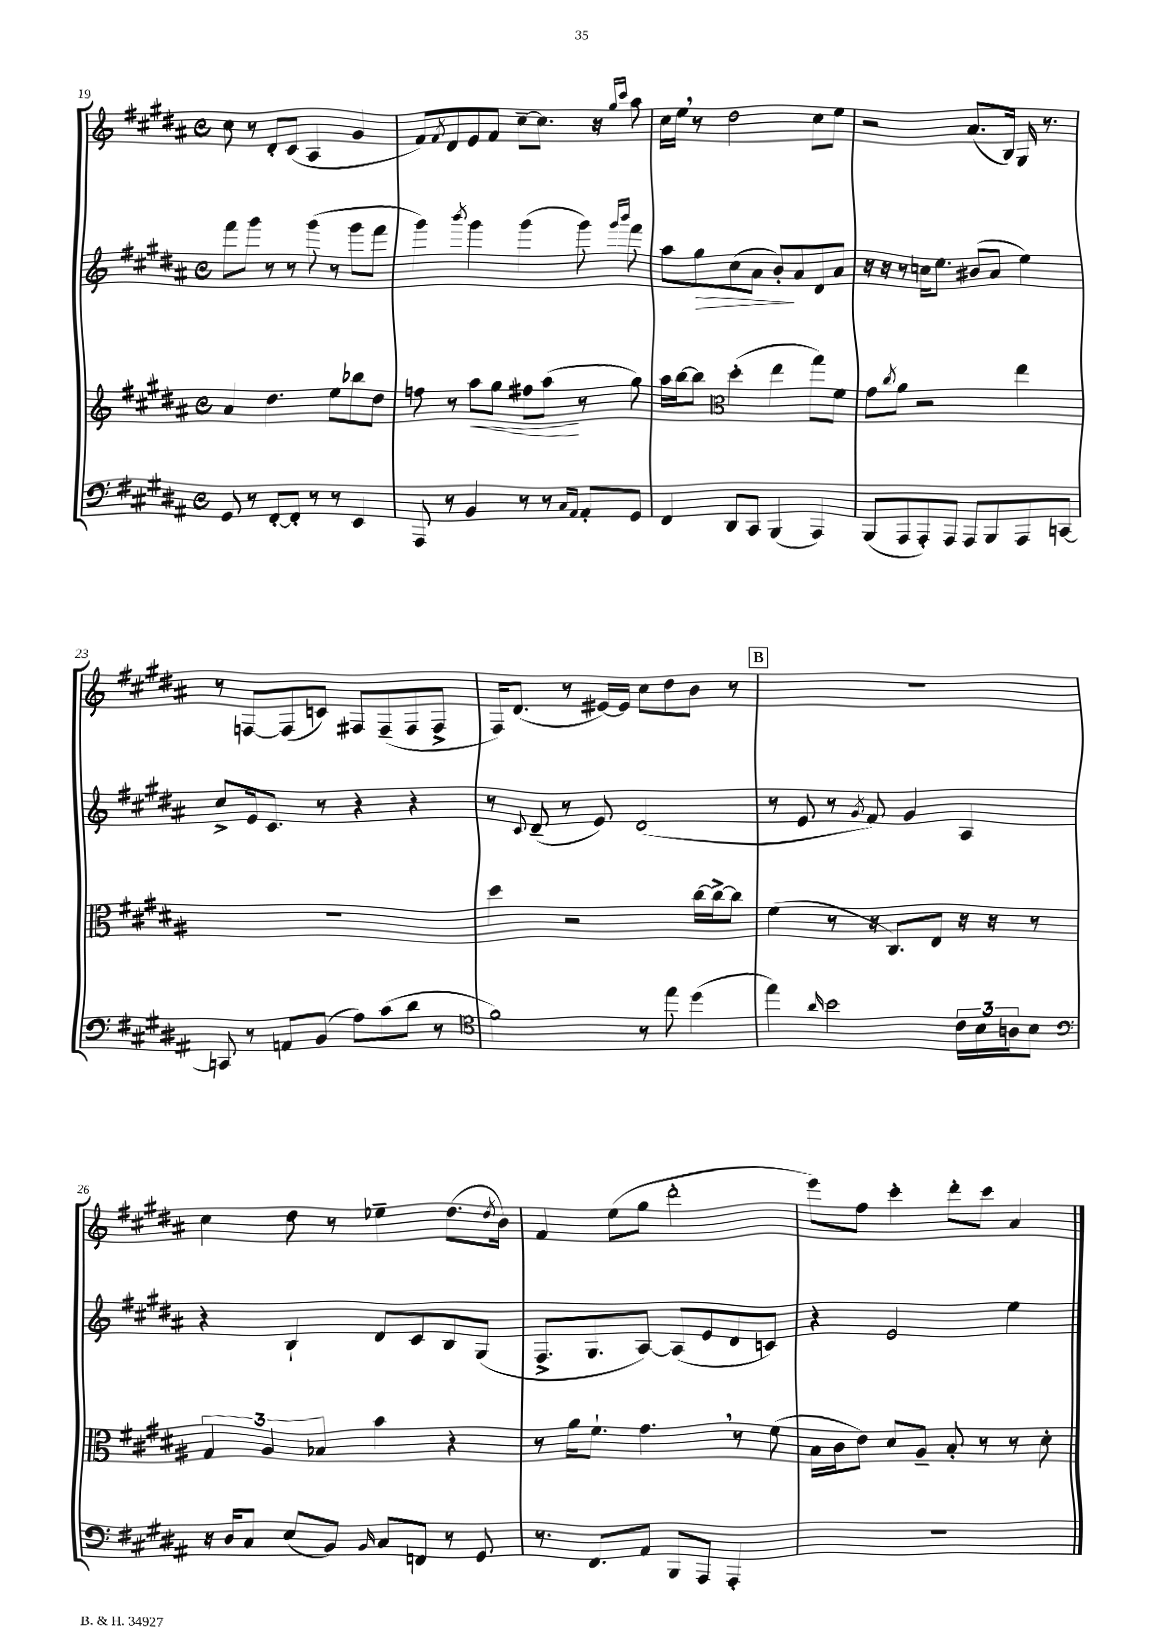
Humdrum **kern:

**kern	**kern	**kern	**kern
*staff4	*staff3	*staff2	*staff1
*clefF4	*clefG2	*clefG2	*clefG2
*k[f#c#g#d#a#]	*k[f#c#g#d#a#]	*k[f#c#g#d#a#]	*k[f#c#g#d#a#]
*M4/4	*M4/4	*M4/4	*M4/4
*met(c)	*met(c)	*met(c)	*met(c)
8GG#	4a#	8fff#	8cc#
8r	.	8ggg#	8r
[8FF#'	4.dd#	8r	8d#'
8FF#']	.	8r	(8c#
8r	.	(8ggg#	4A#
8r	8ee	8r	.
4EE	8bb-	8ggg#	4g#
.	8dd#	8fff#	.
=	=	=	=
8AAA#	8ff	4ggg#)	8f#)
.	.	.	8qf#
8r	8r	.	8d#
.	.	8qbbb	.
4BB	8aa#	4ggg#	8e
.	8gg#	.	8f#
8r	8ff#	(4ggg#	[8cc#~
8r	(8aa#	.	8.cc#]
16qqC#	.	.	.
16qqAA#	.	.	.
8AA#'	8r	8ggg#)	.
.	.	.	16r
.	.	16qqggg#	16qqgg#
.	.	16qqbbb	16qqccc#
8GG#	8gg#)	8fff#	8aa#
=	=	=	=
4FF#	16aa#	8aa#	16cc#
.	[16bb	.	16ee
.	8bb]	8gg#	8r
*	*clefC3	*	*
8DD#	(4dd#'	(8cc#	2dd#
8CC#	.	8a#	.
(4BBB	4ee	8b')	.
.	.	8a#	.
4AAA#)	8gg#)	8d#	8cc#
.	8f#	8a#	8ee
=	=	=	=
(8BBB	8g#	16r	2r
.	.	16r	.
.	8qcc#	.	.
8AAA#	8a#	8r	.
8AAA#')	2r	16cc	.
.	.	8.ee	.
8AAA#	.	.	.
8AAA#	.	(8b#	(8.a#
8BBB	.	8a#	.
.	.	.	16B)
8AAA#	4ee	4ee)	16G#
.	.	.	8.r
[8CC	.	.	.
=	=	=	=
8CC]	1r	8cc#^	8r
8r	.	16e	[8F
.	.	8.c#	.
8AA	.	.	(8F]
(8BB	.	8r	8c)
8A#)	.	4r	8F#
(8c#	.	.	(8F#~
8d#	.	4r	8F#
8r	.	.	8F#^
=	=	=	=
*clefC4	*	*	*
2f#)	4dd#	8r	16F#)
.	.	.	(8.d#
.	.	8qqc#	.
.	.	(8d#~	.
.	2r	8r	8r
.	.	8e)	[16e#)
.	.	.	16e#]
8r	.	(2d#	8cc#
8ee	.	.	8dd#
(4dd#	[16cc#	.	8b
.	16cc#^_	.	.
.	8cc#]	.	8r
=	=	=	=
4ee)	(4f#	8r	1r
.	.	8e	.
16qqa#	.	.	.
2b	8r	8r	.
.	.	8qg#	.
.	16r	8f#)	.
.	8.C#)	.	.
.	.	4g#	.
.	8E	.	.
24c#	16r	4A#	.
24B	.	.	.
.	16r	.	.
24A	.	.	.
8B	8r	.	.
=	=	=	=
*clefF4	*	*	*
16r	6G#	4r	4cc#
16D#	.	.	.
8C#	.	.	.
.	6A#	.	.
(8E	.	4B`	8dd#
.	6B-	.	.
8BB)	.	.	8r
16qqBB	.	.	.
8C#	4b	8d#	4ee-~
8FF	.	8c#	.
8r	4r	8B	(8.dd#
8GG#	.	(8G#	.
.	.	.	8qdd#
.	.	.	16b)
=	=	=	=
8.r	8r	8.F#^	4f#
.	16a#	.	.
8.FF#	8.f#`	8.G#	.
.	.	.	(8ee
8AA#	4.g#	[8A#)	8gg#
8BBB	.	(8A#]	2ddd#'
8AAA#	.	8e	.
4AAA#'	8r	8d#	.
.	(8f#	8c)	.
=	=	=	=
1r	16B	4r	8eee)
.	16c#	.	.
.	8e)	.	8ff#
.	8d#	2e	4ccc#'
.	8A#~	.	.
.	8B'	.	8ddd#'
.	8r	.	8ccc#
.	8r	4ee	4a#
.	8d#'	.	.
==	==	==	==
*-	*-	*-	*-
